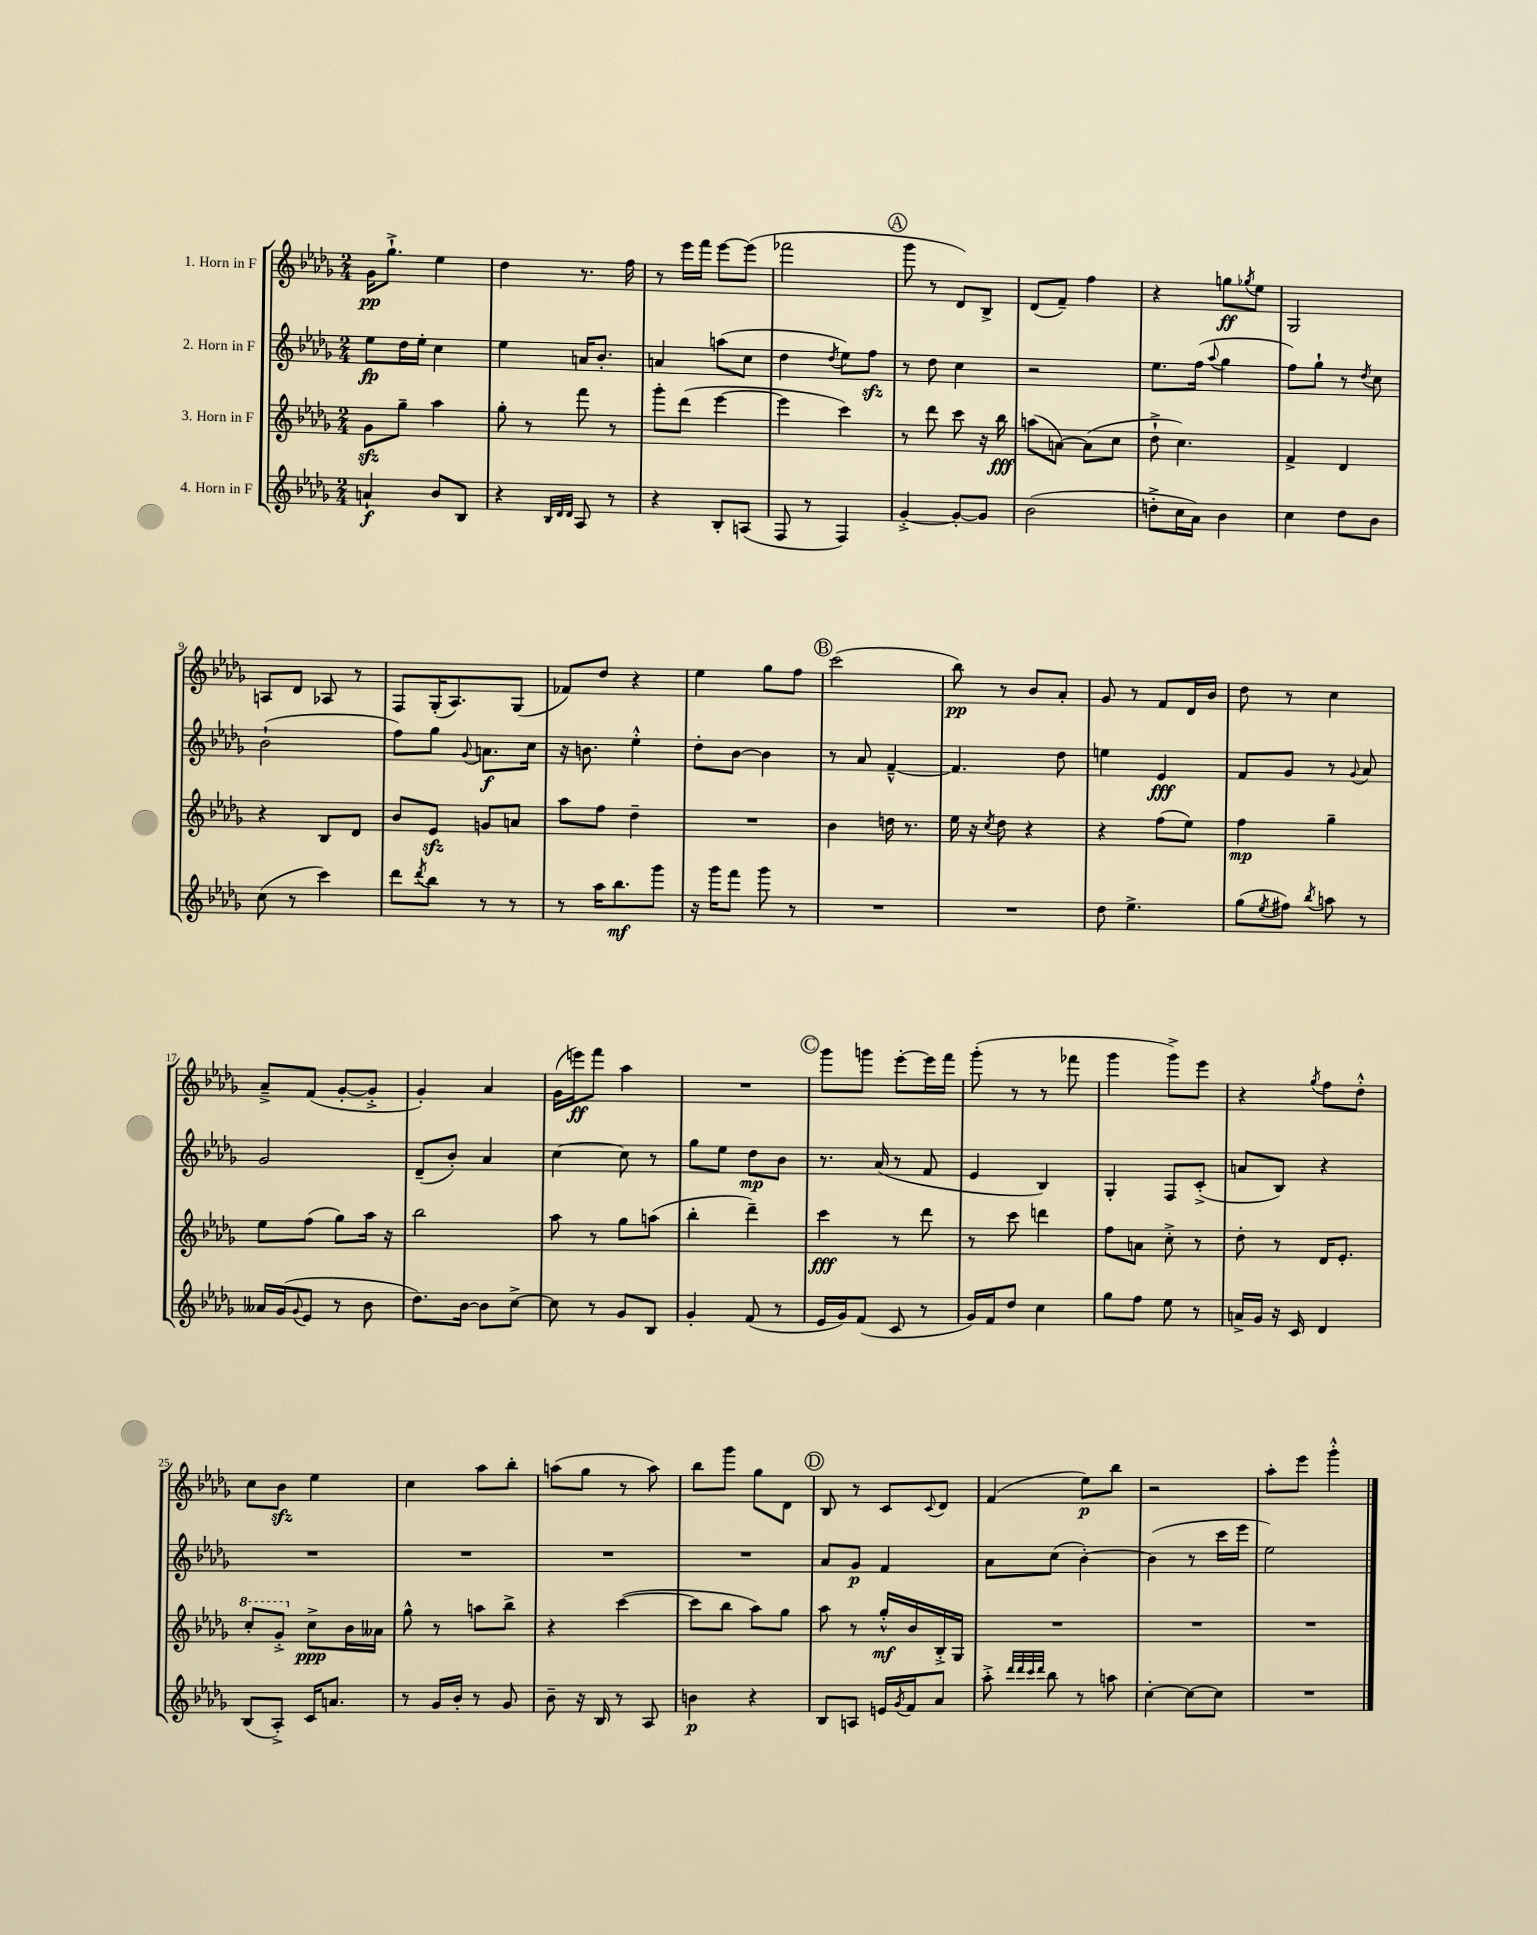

**kern	**dynam	**kern	**dynam	**kern	**dynam	**kern	**dynam
*part4	*part4	*part3	*part3	*part2	*part2	*part1	*part1
*staff4	*staff4	*staff3	*staff3	*staff2	*staff2	*staff1	*staff1
*I"4. Horn in F	*	*I"3. Horn in F	*	*I"2. Horn in F	*	*I"1. Horn in F	*
*clefG2	*	*clefG2	*	*clefG2	*	*clefG2	*
*k[b-e-a-d-g-]	*	*k[b-e-a-d-g-]	*	*k[b-e-a-d-g-]	*	*k[b-e-a-d-g-]	*
*M2/4	*	*M2/4	*	*M2/4	*	*M2/4	*
=1	=1	=1	=1	=1	=1	=1	=1
4an`/	f	8g-zz\L	.	8ee-\L	fp	16g-\KL	pp
.	.	.	.	.	.	8.gg-`^\J	.
.	.	8gg-~\J	.	16dd-\L	.	.	.
.	.	.	.	16ee-'\JJ	.	.	.
8b-/L	.	4aa-\	.	4cc\	.	4ee-\	.
8B-/J	.	.	.	.	.	.	.
=2	=2	=2	=2	=2	=2	=2	=2
4r	.	8gg-'\	.	4ee-\	.	4dd-\	.
.	.	8r	.	.	.	.	.
32qqB-/LLL	.	.	.	.	.	.	.
32qqd-/	.	.	.	.	.	.	.
32qqd-/JJJ	.	.	.	.	.	.	.
8A-/	.	8fff\	.	16an/KL	.	8.r	.
.	.	.	.	8.b-'/J	.	.	.
8r	.	8r	.	.	.	.	.
.	.	.	.	.	.	16ff\	.
=3	=3	=3	=3	=3	=3	=3	=3
4r	.	8ggg-'\L	.	4an/	.	8r	.
.	.	(8ddd-\J	.	.	.	16eee-\LL	.
.	.	.	.	.	.	16fff\JJ	.
8B-'/L	.	[4eee-\	.	(8aan\L	.	[8eee-\L	.
(8An/J	.	.	.	8cc\J	.	(8eee-\J]	.
=4	=4	=4	=4	=4	=4	=4	=4
8F/	.	4eee-\]	.	4dd-\	.	2fff-X\	.
8r	.	.	.	.	.	.	.
.	.	.	.	8qdd-/	.	.	.
4F/)	.	4ccc\)	.	8ee-\L)	.	.	.
.	.	.	.	8ffzz\J	.	.	.
!!LO:REH:place=s1:t=A
=5	=5	=5	=5	=5	=5	=5	=5
[4g-'^/	.	8r	.	8r	.	8ggg-\	.
.	.	8ddd-\	.	8dd-\	.	8r	.
8g-'/L_	.	8ccc\	.	4cc\	.	8d-/L)	.
8g-/J]	.	16r	.	.	.	8B-^/J	.
.	.	16bb-\	fff	.	.	.	.
=6	=6	=6	=6	=6	=6	=6	=6
(2b-\	.	(8aan\L	.	2r	.	(8d-/L	.
.	.	[8an\J)	.	.	.	8f~/J)	.
.	.	(8a\L]	.	.	.	4ff\	.
.	.	8cc\J	.	.	.	.	.
=7	=7	=7	=7	=7	=7	=7	=7
8ddn'^\L	.	8dd-`^\	.	8.ee-\L	.	4r	.
16cc\L	.	4.cc\)	.	.	.	.	.
16a-\JJ)	.	.	.	(16ff\Jk	.	.	.
.	.	.	.	8qqaa-/	.	.	.
4b-\	.	.	.	4gg-\	.	8ggn\L	ff
.	.	.	.	.	.	8qgg-X/	.
.	.	.	.	.	.	8ee-\J	.
=8	=8	=8	=8	=8	=8	=8	=8
4cc\	.	4f^/	.	8ff\L)	.	2G-/	.
.	.	.	.	8gg-`\J	.	.	.
8dd-\L	.	4d-/	.	8r	.	.	.
.	.	.	.	8qdd-/	.	.	.
8b-\J	.	.	.	8cc\	.	.	.
!!LO:LB:g=z
=9	=9	=9	=9	=9	=9	=9	=9
(8cc\	.	4r	.	(2b-`\	.	8An/L	.
8r	.	.	.	.	.	8d-/J	.
4ccc\)	.	8B-/L	.	.	.	8A-X/	.
.	.	8d-/J	.	.	.	8r	.
=10	=10	=10	=10	=10	=10	=10	=10
8ddd-\L	.	8b-/L	.	8ff\L)	.	8F/L	.
8qddd-/	.	.	.	.	.	.	.
8bb-\J	.	8e-zz/J	.	8gg-\J	.	(16G-'/K	.
.	.	.	.	.	.	8.A-/)	.
.	.	.	.	8qqg-/	.	.	.
8r	.	8gn/L	.	8.an\L	f	.	.
8r	.	8an/J	.	.	.	(8G-/J	.
.	.	.	.	16cc\Jk	.	.	.
=11	=11	=11	=11	=11	=11	=11	=11
8r	.	8aa-\L	.	16r	.	8f-X/L)	.
.	.	.	.	8.bn\	.	.	.
16aa-\KL	.	8ff\J	.	.	.	8dd-/J	.
8.bb-\	mf	.	.	.	.	.	.
.	.	4dd-~\	.	4ee-'^^\	.	4r	.
8ggg-\J	.	.	.	.	.	.	.
=12	=12	=12	=12	=12	=12	=12	=12
16r	.	2r	.	8dd-'\L	.	4ee-\	.
16ggg-\KL	.	.	.	.	.	.	.
8fff\J	.	.	.	[8b-\J	.	.	.
8ggg-\	.	.	.	4b-\]	.	8gg-\L	.
8r	.	.	.	.	.	8ff\J	.
!!LO:REH:place=s1:t=B
=13	=13	=13	=13	=13	=13	=13	=13
2r	.	4b-\	.	8r	.	(2ccc\	.
.	.	.	.	8a-/	.	.	.
.	.	16ddn\	.	[4f~^^/	.	.	.
.	.	8.r	.	.	.	.	.
=14	=14	=14	=14	=14	=14	=14	=14
2r	.	16ee-\	.	4.f/]	.	8bb-\)	pp
.	.	16r	.	.	.	.	.
.	.	8qcc/	.	.	.	.	.
.	.	8dd-\	.	.	.	8r	.
.	.	4r	.	.	.	8b-/L	.
.	.	.	.	8dd-\	.	8a-'/J	.
=15	=15	=15	=15	=15	=15	=15	=15
8dd-\	.	4r	.	4een\	.	8g-/	.
4.ee-^\	.	.	.	.	.	8r	.
.	.	(8ff\L	.	4e-/	fff	8f/L	.
.	.	8ee-\J)	.	.	.	16d-/L	.
.	.	.	.	.	.	16b-/JJ	.
=16	=16	=16	=16	=16	=16	=16	=16
(8gg-\L	.	4ff\	mp	8f/L	.	8dd-\	.
8qee-/	.	.	.	.	.	.	.
8ff#X\J)	.	.	.	8g-/J	.	8r	.
8qbb-/	.	.	.	.	.	.	.
8aan\	.	4gg-~\	.	8r	.	4cc\	.
.	.	.	.	8qqg-/	.	.	.
8r	.	.	.	8a-/	.	.	.
!!LO:LB:g=z
=17	=17	=17	=17	=17	=17	=17	=17
16a--X/LL	.	8ee-\L	.	2g-/	.	8a-~^/L	.
(16g-/J	.	.	.	.	.	.	.
8qqg-/	.	.	.	.	.	.	.
8e-/J	.	(8ff\J	.	.	.	(8f/J	.
8r	.	8gg-\L)	.	.	.	[8g-'/L	.
8b-\	.	16aa-\Jk	.	.	.	8g-'^/J]	.
.	.	16r	.	.	.	.	.
=18	=18	=18	=18	=18	=18	=18	=18
8.dd-\L)	.	2bb-\	.	(8d-~/L	.	4g-'/)	.
.	.	.	.	8b-'/J)	.	.	.
[16b-\Jk	.	.	.	.	.	.	.
8b-\L]	.	.	.	4a-/	.	4a-/	.
[8cc^\J	.	.	.	.	.	.	.
=19	=19	=19	=19	=19	=19	=19	=19
8cc\]	.	8aa-\	.	[4cc\	.	(16g-\LL	.
.	.	.	.	.	.	16eeen\J)	ff
8r	.	8r	.	.	.	8fff\J	.
8g-/L	.	8gg-\L	.	8cc\]	.	4aa-\	.
8B-/J	.	(8aan\J	.	8r	.	.	.
=20	=20	=20	=20	=20	=20	=20	=20
4g-'/	.	4bb-'\	.	8gg-\L	.	2r	.
.	.	.	.	8ee-\J	.	.	.
(8f/	.	4ddd-~\)	.	8dd-\L	mp	.	.
8r	.	.	.	8b-\J	.	.	.
!!LO:REH:place=s1:t=C
=21	=21	=21	=21	=21	=21	=21	=21
16e-/LL	.	4ccc\	fff	8.r	.	8ggg-\L	.
16g-/J)	.	.	.	.	.	.	.
(8f/J	.	.	.	.	.	8gggn\J	.
.	.	.	.	(16a-/	.	.	.
8c/	.	8r	.	8r	.	[8eee-'\L	.
8r	.	8ddd-\	.	8f/	.	16eee-\L]	.
.	.	.	.	.	.	16fff\JJ	.
=22	=22	=22	=22	=22	=22	=22	=22
16g-/LL)	.	8r	.	4e-/	.	(8ggg-'\	.
16f/J	.	.	.	.	.	.	.
8dd-/J	.	8ccc\	.	.	.	8r	.
4cc\	.	4dddn\	.	4B-/)	.	8r	.
.	.	.	.	.	.	8fff-X\	.
=23	=23	=23	=23	=23	=23	=23	=23
8gg-\L	.	8ff\L	.	4G-'/	.	4ggg-\	.
8ff\J	.	8an\J	.	.	.	.	.
8ee-\	.	8cc'^\	.	8F/L	.	8ggg-^\L)	.
8r	.	8r	.	(8c'^/J	.	8eee-\J	.
=24	=24	=24	=24	=24	=24	=24	=24
16an^/LL	.	8dd-'\	.	8an/L	.	4r	.
16g-/JJ	.	.	.	.	.	.	.
16r	.	8r	.	8B-/J)	.	.	.
16c/	.	.	.	.	.	.	.
.	.	.	.	.	.	8qgg-/	.
4d-/	.	16d-/KL	.	4r	.	8ff\L	.
.	.	8.e-'/J	.	.	.	.	.
.	.	.	.	.	.	8dd-'^^\J	.
!!LO:LB:g=z
=25	=25	=25	=25	=25	=25	=25	=25
*	*	*8va	*	*	*	*	*
(8B-/L	.	8ccc'/L	.	2r	.	8cc\L	.
8A-'^/J)	.	8gg-'^/J	.	.	.	8b-zz\J	.
*	*	*X8va	*	*	*	*	*
16c/KL	.	8cc^\L	ppp	.	.	4ee-\	.
8.an/J	.	.	.	.	.	.	.
.	.	16b-\L	.	.	.	.	.
.	.	16a--X\JJ	.	.	.	.	.
=26	=26	=26	=26	=26	=26	=26	=26
8r	.	8gg-^^\	.	2r	.	4cc\	.
16g-/LL	.	8r	.	.	.	.	.
16b-'/JJ	.	.	.	.	.	.	.
8r	.	8aan\L	.	.	.	8aa-\L	.
8g-/	.	8bb-^\J	.	.	.	8bb-'\J	.
=27	=27	=27	=27	=27	=27	=27	=27
8b-~\	.	4r	.	2r	.	(8aan\L	.
16r	.	.	.	.	.	8gg-\J	.
16B-/	.	.	.	.	.	.	.
8r	.	([4ccc\	.	.	.	8r	.
8A-/	.	.	.	.	.	8aa\)	.
=28	=28	=28	=28	=28	=28	=28	=28
4bn\	p	8ccc\L]	.	2r	.	8bb-\L	.
.	.	8bb-\J	.	.	.	8ggg-\J	.
4r	.	8aa-\L)	.	.	.	8gg-\L	.
.	.	8gg-\J	.	.	.	8d-\J	.
!!LO:REH:place=s1:t=D
=29	=29	=29	=29	=29	=29	=29	=29
8B-/L	.	8aa-\	.	8a-/L	.	8B-/	.
8An/J	.	8r	.	8g-/J	p	8r	.
16en/LL	.	16gg-'^^/LL	mf	4f/	.	8c/L	.
8qg-/	.	.	.	.	.	.	.
16f/J	.	16b-/	.	.	.	.	.
.	.	.	.	.	.	8qqc/	.
8a-/J	.	16B-'^/	.	.	.	8d-/J	.
.	.	16G-/JJ	.	.	.	.	.
=30	=30	=30	=30	=30	=30	=30	=30
8aa-'^\	.	2r	.	8a-\L	.	(4f/	.
32qqddd-/LLL	.	.	.	.	.	.	.
32qqddd-/	.	.	.	.	.	.	.
32qqccc/	.	.	.	.	.	.	.
32qqddd-/JJJ	.	.	.	.	.	.	.
8bb-\	.	.	.	(8cc\J	.	.	.
8r	.	.	.	[4b-'\)	.	8ee-\L)	p
8aan\	.	.	.	.	.	8bb-\J	.
=31	=31	=31	=31	=31	=31	=31	=31
[4cc'\	.	2r	.	(4b-\]	.	2r	.
8cc\L_	.	.	.	8r	.	.	.
8cc\J]	.	.	.	16ccc\LL	.	.	.
.	.	.	.	16eee-\JJ	.	.	.
=32	=32	=32	=32	=32	=32	=32	=32
2r	.	2r	.	2ee-\)	.	8aa-'\L	.
.	.	.	.	.	.	8eee-\J	.
.	.	.	.	.	.	4ggg-'^^\	.
==	==	==	==	==	==	==	==
*-	*-	*-	*-	*-	*-	*-	*-
